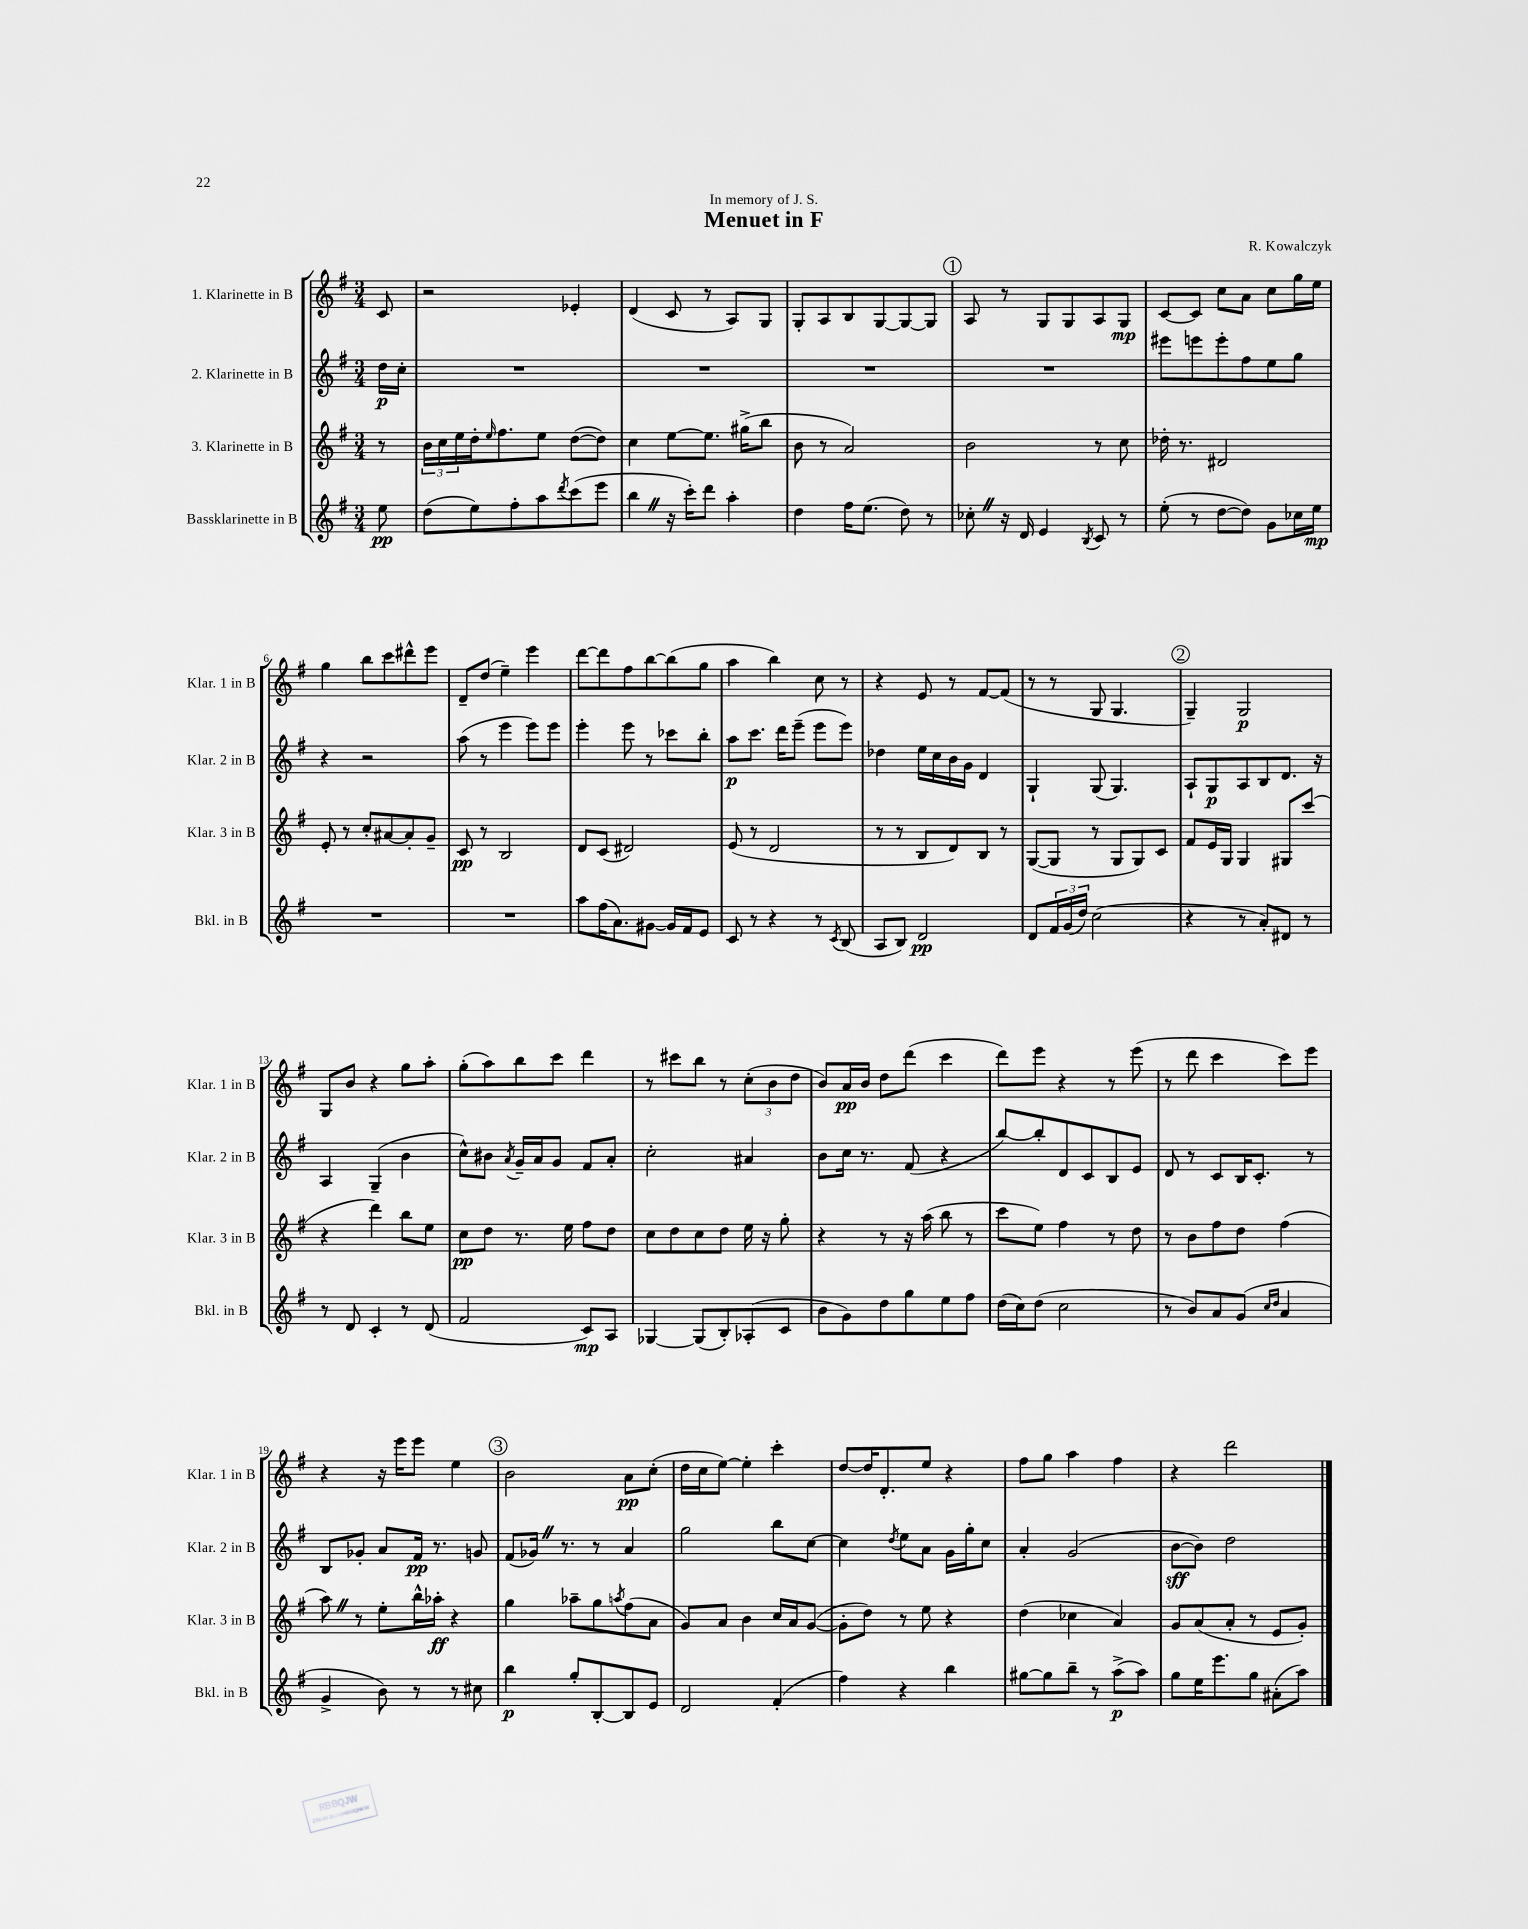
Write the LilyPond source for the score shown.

\header { title = "Menuet in F" composer = "R. Kowalczyk" dedication = "In memory of J. S." }
<<
\new StaffGroup <<
\new Staff = "s0" \with { instrumentName = "1. Klarinette in B" shortInstrumentName = "Klar. 1 in B" } {
    \clef treble \key g \major \numericTimeSignature \time 3/4 \partial 8
    c'8 |
    r2 ees'4-. |
    d'4( c'8 r8 a8) g8 |
    g8-. a8 b8 g8~ g8~ g8 |
    \mark \markup { \circle "1" } a8 r8 g8 g8 a8 g8\mp |
    c'8~ c'8 c''8 a'8 c''8 g''16 e''16 |
    g''4 b''8 c'''8 dis'''8-^ e'''8 |
    d'8-- d''8( e''4--) e'''4 |
    d'''8~ d'''8 fis''8 b''8~ b''8( g''8 |
    a''4 b''4) c''8 r8 |
    r4 e'8 r8 fis'8~ fis'8( |
    r8 r8 g8 g4. |
    \mark \markup { \circle "2" } g4--) g2\p |
    g8 b'8 r4 g''8 a''8-. |
    g''8-.( a''8) b''8 c'''8 d'''4 |
    r8 cis'''8 b''8 r8 \tuplet 3/2 { c''8-.( b'8 d''8 } |
    b'8) a'16\pp b'16 d''8 d'''8( c'''4 |
    d'''8) e'''8 r4 r8 e'''8( |
    r8 d'''8 c'''4 c'''8) e'''8 |
    r4 r16 e'''16 e'''8 e''4 |
    \mark \markup { \circle "3" } b'2 a'8\pp c''8-.( |
    d''16 c''16 e''8~) e''4-. c'''4-. |
    d''8~ d''16 d'8.-. e''8 r4 |
    fis''8 g''8 a''4 fis''4 |
    r4 d'''2 \bar "|." |
}
\new Staff = "s1" \with { instrumentName = "2. Klarinette in B" shortInstrumentName = "Klar. 2 in B" } {
    \clef treble \key g \major \numericTimeSignature \time 3/4 \partial 8
    d''16\p c''16-. |
    R2. |
    R2. |
    R2. |
    \mark \markup { \circle "1" } R2. |
    eis'''8 e'''8 e'''8-. fis''8 e''8 g''8 |
    r4 r2 |
    a''8( r8 e'''4 e'''8) e'''8 |
    e'''4-. e'''8 r8 ces'''8 b''8-. |
    a''8\p c'''8. d'''16 e'''8--( e'''8 e'''8) |
    des''4 e''16 c''16 b'16 g'16 d'4 |
    g4-! g8( g4.) |
    \mark \markup { \circle "2" } a8-! g8\p a8 b8 d'8. r16 |
    a4 g4--( b'4 |
    c''8-^) bis'8 \acciaccatura { a'8 } g'16-- a'16 g'8 fis'8 a'8-. |
    c''2-. ais'4 |
    b'8 c''16 r8. fis'8( r4 |
    b''8~) b''8-. d'8 c'8 b8 e'8 |
    d'8 r8 c'8 b16 c'8.-. r8 |
    b8 ges'8-. a'8 fis'16\pp r8. g'8 |
    \mark \markup { \circle "3" } fis'8( ges'16) \once \override BreathingSign.text = \markup { \musicglyph "scripts.caesura.straight" } \breathe r8. r8 a'4 |
    g''2 b''8 c''8~ |
    c''4 \acciaccatura { d''8 } e''8 a'8 g'16 g''16-. c''8 |
    a'4-. g'2( |
    b'8~\sff b'8) d''2 \bar "|." |
}
\new Staff = "s2" \with { instrumentName = "3. Klarinette in B" shortInstrumentName = "Klar. 3 in B" } {
    \clef treble \key g \major \numericTimeSignature \time 3/4 \partial 8
    r8 |
    \tuplet 3/2 { b'16 c''16 e''16 } d''16-. \grace { e''16 } fis''8. e''8 d''8~( d''8) |
    c''4 e''8~ e''8. gis''16->( b''8 |
    b'8 r8 a'2) |
    \mark \markup { \circle "1" } b'2 r8 c''8 |
    des''16-. r8. dis'2 |
    e'8-. r8 c''8-. ais'8~ ais'8-. g'8-- |
    c'8\pp r8 b2 |
    d'8 c'8( dis'2) |
    e'8( r8 d'2 |
    r8 r8 b8 d'8) b8 r8 |
    g8~( g8 r8 g8 g8) c'8 |
    \mark \markup { \circle "2" } fis'8 e'16 g16 g4 gis8 c'''8( |
    r4 d'''4) b''8 e''8 |
    c''8\pp d''8 r8. e''16 fis''8 d''8 |
    c''8 d''8 c''8 d''8 e''16 r16 g''8-. |
    r4 r8 r16 a''16( b''8 r8 |
    c'''8 e''8) fis''4 r8 d''8 |
    r8 b'8 fis''8 d''8 fis''4( |
    a''8) \once \override BreathingSign.text = \markup { \musicglyph "scripts.caesura.straight" } \breathe r8 e''8-. b''16-^ aes''16-.\ff r4 |
    \mark \markup { \circle "3" } g''4 aes''8-- g''8 \acciaccatura { a''8 } fis''8( a'8 |
    g'8) a'8 b'4 c''16 a'16 g'8~( |
    g'8-. d''8) r8 e''8 r4 |
    d''4( ces''4 a'4) |
    g'8 a'8( a'8-. r8 e'8 g'8-.) \bar "|." |
}
\new Staff = "s3" \with { instrumentName = "Bassklarinette in B" shortInstrumentName = "Bkl. in B" } {
    \clef treble \key g \major \numericTimeSignature \time 3/4 \partial 8
    e''8\pp |
    d''8( e''8) fis''8-. a''8 \acciaccatura { d'''8 } c'''8( e'''8 |
    b''4 \once \override BreathingSign.text = \markup { \musicglyph "scripts.caesura.straight" } \breathe r16 c'''16-.) d'''8 a''4-. |
    d''4 fis''16 e''8.( d''8) r8 |
    \mark \markup { \circle "1" } ces''8-. \once \override BreathingSign.text = \markup { \musicglyph "scripts.caesura.straight" } \breathe r16 d'16 e'4 \acciaccatura { b8 } c'8 r8 |
    e''8-.( r8 d''8~ d''8) g'8 ces''16 e''16\mp |
    R2. |
    R2. |
    a''8 fis''16( a'8.) gis'8~ gis'16 fis'16 e'8 |
    c'8 r8 r4 r8 \acciaccatura { c'8 } b8( |
    a8 b8) d'2\pp |
    d'8 \tuplet 3/2 { fis'16 g'16( d''16) } c''2( |
    \mark \markup { \circle "2" } r4 r8 a'8-.) dis'8 r8 |
    r8 d'8 c'4-. r8 d'8( |
    fis'2 c'8\mp) a8 |
    ges4~ ges8( b8-.) aes8-.( c'8 |
    b'8 g'8) d''8 g''8 e''8 fis''8 |
    d''16( c''16) d''8( c''2 |
    r8 b'8) a'8 g'8( \grace { c''16 d''16 } a'4 |
    g'4-> b'8) r8 r8 cis''8 |
    \mark \markup { \circle "3" } b''4\p g''8-. b8~-. b8 e'8 |
    d'2 fis'4-.( |
    fis''4) r4 b''4 |
    gis''8~ gis''8 b''8-- r8 a''8->\p( a''8) |
    g''8 e''16 e'''8. g''8 ais'8-.( a''8) \bar "|." |
}
>>
>>
